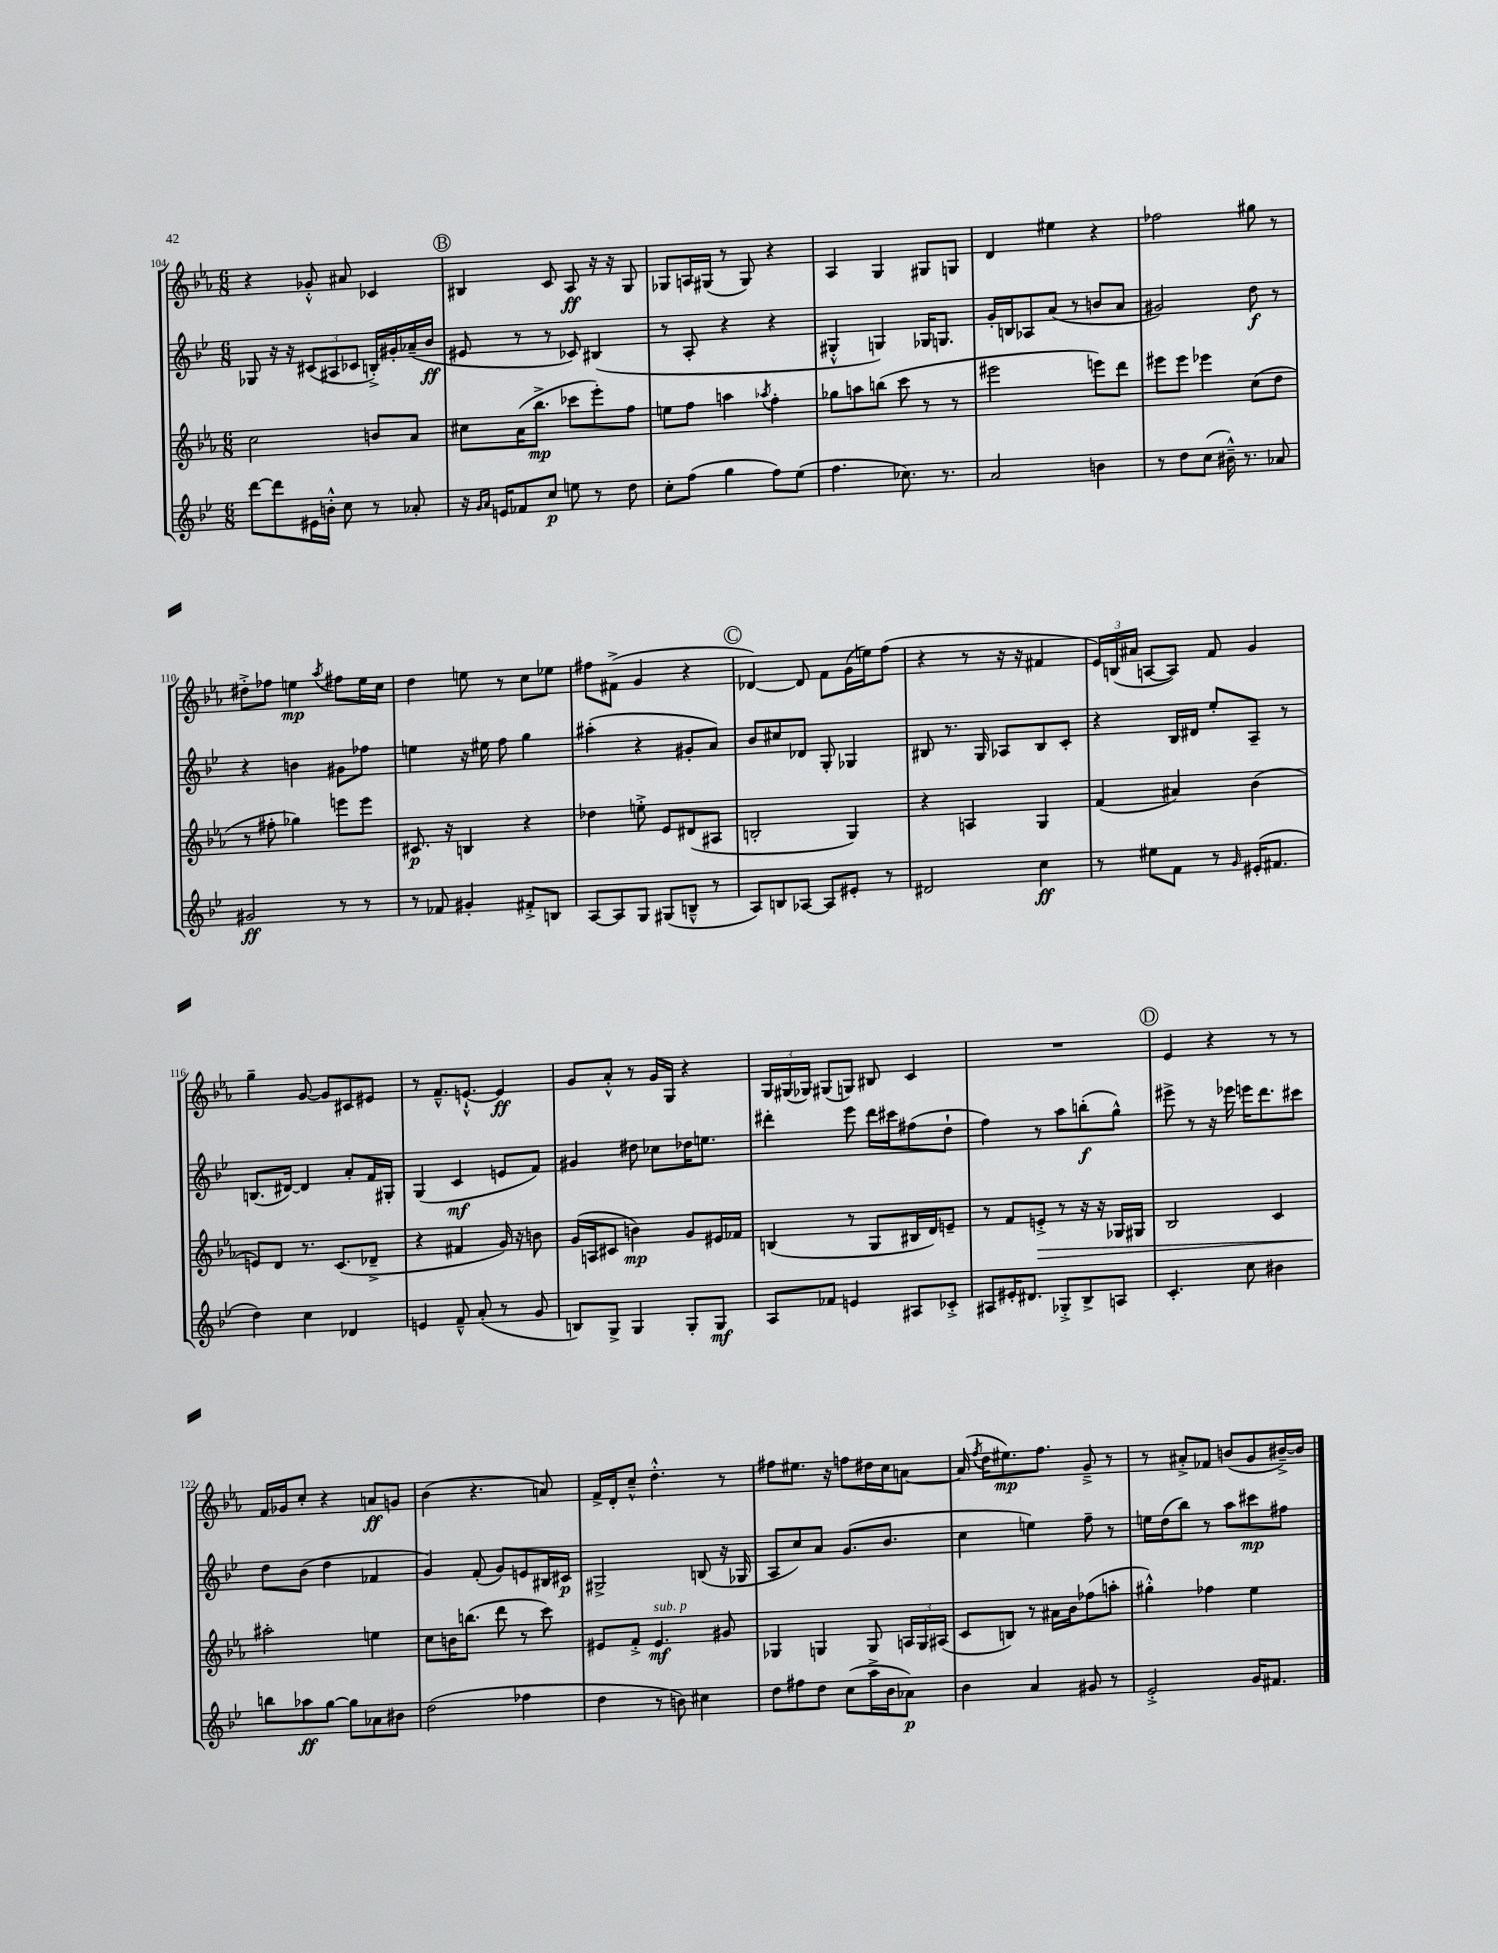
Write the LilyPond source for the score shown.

<<
\new StaffGroup <<
\new Staff = "s0" {
    \clef treble \key ees \major \numericTimeSignature \time 6/8
    \autoBeamOff r4 ges'8-.-^ ais'8 ces'4 |
    \mark \markup { \circle "B" } bis4 c'8 aes8\ff r16 r16 g8 |
    ges8[ a16 gis16]( r8 gis8) r4 |
    aes4 g4 gis8[ g8] |
    d'4 eis''4 r4 |
    fes''2 gis''8 r8 |
    dis''8[-.-> fes''8] e''4\mp \acciaccatura { aes''8 } fis''8[ e''16 c''16] |
    d''4 e''8 r8 c''8[ ees''8] |
    fis''8[ fis'8]->( g'4 r4 |
    \mark \markup { \circle "C" } des'4~) des'8 f'8[ g'16( e''16) f''8]( |
    r4 r8 r16 r16 fis'4 |
    \tuplet 3/2 { ees'16[) b16( ais'16] } a8[~ a8]) f'8 g'4 |
    g''4-- g'8~ g'8[ cis'8 eis'8] |
    r8 f'8.[---^ e'8.]~-!-^ e'4\ff |
    g'8[ aes'8]-.-^ r8 g'16[ g16] r4 |
    \tuplet 3/2 { g16[ gis16( ges16]) } gis8[( g8]) bis8 c'4 |
    R2. |
    \mark \markup { \circle "D" } ees'4 r4 r8 r8 |
    f'16[ ges'16 c''8]-. r4 a'8[\ff g'8] |
    bes'4( r4. a'8) |
    f'16[-> d'16-. c''8]---^ d''4.-.-^ r8 |
    fis''8[ eis''8.] r16 f''8[ dis''16 c''16 a'8]~ |
    a'16( \acciaccatura { f''8 } d''16[ eis''8.\mp) f''8.] g'8---> r8 |
    r8 ais'8[-.-> fes'8] b'8[( g'8 bis'16~--->) bis'16] \bar "|." |
}
\new Staff = "s1" {
    \clef treble \key bes \major \numericTimeSignature \time 6/8
    \autoBeamOff ges8 r16 r16 \tuplet 3/2 { cis'8[( ais8 ces'8] } b16[-.->) gis'16-. aes'16--( bes'16]\ff |
    \mark \markup { \circle "B" } eis'8 r8 r8 ces'8) bis4( |
    r8 a8-. r4 r4 |
    gis4-.-^ g4) ges16[ g8.] |
    g'16[-. b16 aes8 a'8]( r8 b'8[ a'8] |
    gis'2) d''8\f r8 |
    r4 b'4 gis'8[ fes''8] |
    e''4 r16 eis''16 f''8 g''4 |
    ais''4-.( r4 gis'8[-. a'8]) |
    \mark \markup { \circle "C" } bes'8[ cis''8 des'8] g8-. ges4 |
    bis8 r8. g16 aes8[ bis8 c'8]-. |
    r4 bes16[ dis'16] ees''8[-. a8]-- r8 |
    b8.[( dis'16]~) dis'4 a'8[-. f'16 gis16]-. |
    g4( c'4\mf e'8[ f'8]) |
    gis'4 dis''8 ces''8[ des''16 e''8.] |
    dis'''4-. ees'''8 dis'''16[ cis'''16 fis''8( d''8]-! |
    f''4) r8 a''8[ b''8-.\f( g''8]-^) |
    \mark \markup { \circle "D" } eis'''8-> r8 r16 ees'''16 e'''16[ d'''8. cis'''8] |
    d''8[ bes'8]( d''4 fes'4 |
    g'4) f'8-.( g'8[) e'8 bis16 cis'16]\p |
    gis2-> b8( r16 ges16 |
    a8[ c''8) a'8] g'8.[( bes'8.] |
    c''4 e''4) f''8-- r8 |
    e''16[ d''16( bes''8]) r8 a''8[ cis'''8\mp fis''8] \bar "|." |
}
\new Staff = "s2" {
    \clef treble \key ees \major \numericTimeSignature \time 6/8
    \autoBeamOff c''2 b'8[ aes'8] |
    \mark \markup { \circle "B" } cis''8[ aes'16( bes''8.]->\mp ces'''8[ ees'''8-.) f''8] |
    e''8[ f''8] a''4 \acciaccatura { aes''8 } f''4-. |
    ges''8[ a''8 b''8]( c'''8 r8 r8 |
    eis'''2 e'''8[) d'''8] |
    eis'''8[ eis'''8] ees'''4 c''8[( d''8] |
    r8 fis''8-. ges''4) e'''8[ e'''8] |
    cis'8.\p r16 b4 r4 |
    des''4 e''8-.-> ees'8[ dis'8( ais8] |
    \mark \markup { \circle "C" } b2-. g4) |
    r4 a4 g4 |
    f'4( ais'4) bes'4( |
    e'8[) d'8] r8. c'8.[( des'8]---> |
    r4 fis'4 g'16) r16 b'8 |
    g'16[( a16 cis'8] b'4\mp) g'8[ eis'16 fes'16] |
    b4( r8 g8[ bis16 d'16) e'8]-- |
    r8 f'8[ e'8]-.->\> r8 r16 r16 ges16[ gis16] |
    \mark \markup { \circle "D" } bes2 c'4 |
    ais''2-.\! e''4 |
    c''8[ b'16 b''8.]( d'''8 r8 c'''8) |
    eis'8[ f'8]-.-> eis'4.\mf^\markup { \italic "sub. p" } gis'8 |
    ges4 g4 g8 \tuplet 3/2 { a16[ g16 ais16]( } |
    c'8[ b8]) r8 ais'16[ bes'16 fes''8( a''8]-. |
    gis''4-.-^) fes''4 ees''4 \bar "|." |
}
\new Staff = "s3" {
    \clef treble \key bes \major \numericTimeSignature \time 6/8
    \autoBeamOff d'''8[~ d'''8 eis'16 b'16]-.-^ c''8 r8 aes'8-. |
    \mark \markup { \circle "B" } r16 \grace { g'16[ a'16] } e'16[ fes'8 c''8]\p e''8 r8 d''8 |
    c''8[-. f''8]( g''4 f''8[) ees''8]( |
    f''4. ces''8.) r8. |
    a'2 b'4 |
    r8 d''8[ c''8]( bis'16---^) r8. aes'8 |
    gis'2\ff r8 r8 |
    r8 fes'8 gis'4-. fis'8[-.-> b8] |
    a8[~ a8 g8] gis8[( b8]---^ r8 |
    \mark \markup { \circle "C" } a8[) b8 aes8]~ aes8[ eis'8]-. r8 |
    dis'2 c''4\ff |
    r8 eis''8[ f'8] r8 \grace { g'16 } eis'16[-.( fis'8.] |
    d''4) c''4 des'4 |
    e'4 f'8---^ a'8-.( r8 g'8 |
    b8[) g8]-> g4 g8[-. g8]\mf |
    a8[ fes'8] e'4 ais8[ ces'8]-.-> |
    ais8[ eis'16-. dis'8.] ges8[-.-> bes8-> a8] |
    \mark \markup { \circle "D" } c'4.-. c''8 bis'4 |
    b''8[ aes''8\ff g''8]~ g''8[ aes'8 bis'8] |
    d''2( fes''4 |
    d''4 r8 b'8) cis''4 |
    d''8[ fis''8 d''8] c''8[( a''16-> bes'16 aes'8]\p) |
    bes'4 a'4 gis'8 r8 |
    ees'2-.-> g'16[ fis'8.] \bar "|." |
}
>>
>>
\layout { \context { \Score currentBarNumber = #104 } }
